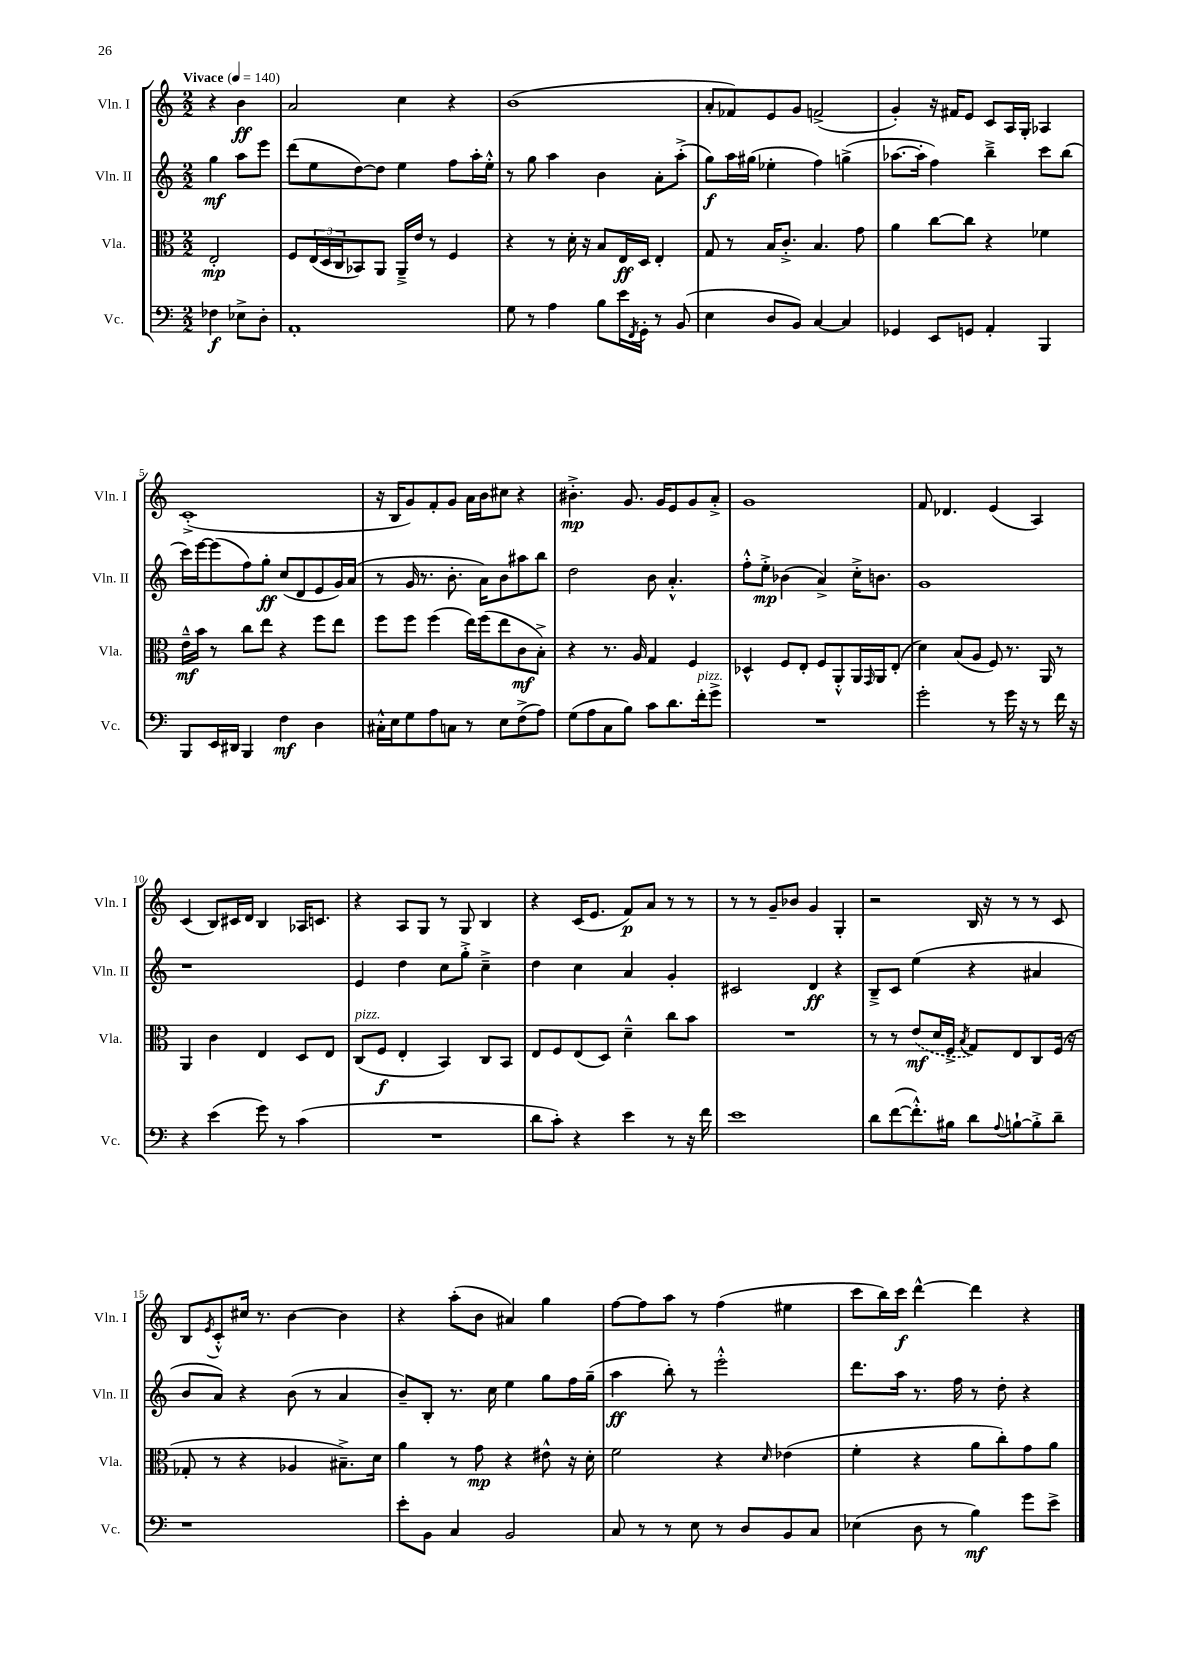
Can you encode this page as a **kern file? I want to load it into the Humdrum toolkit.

**kern	**dynam	**kern	**dynam	**kern	**dynam	**kern	**dynam
*part4	*part4	*part3	*part3	*part2	*part2	*part1	*part1
*staff4	*staff4	*staff3	*staff3	*staff2	*staff2	*staff1	*staff1
*I"Vc.	*	*I"Vla.	*	*I"Vln. II	*	*I"Vln. I	*
*I'Vc.	*	*I'Vla.	*	*I'Vln. II	*	*I'Vln. I	*
*clefF4	*	*clefC3	*	*clefG2	*	*clefG2	*
*k[]	*	*k[]	*	*k[]	*	*k[]	*
*M2/2	*	*M2/2	*	*M2/2	*	*M2/2	*
*MM140	*	*MM140	*	*MM140	*	*MM140	*
=	=	=	=	=	=	=	=
!	!	!	!	!	!	!LO:TX:a:B:t=Vivace	!
4F-X\	f	2E'/	mp	4gg\	mf	4r	.
8E-X^\L	.	.	.	8aa\L	.	4b\	ff
8D'\J	.	.	.	8eee\J	.	.	.
=1	=1	=1	=1	=1	=1	=1	=1
1AA'	.	8F/L	.	(8ddd\L	.	2a/	.
.	.	(24E/L	.	8ee\	.	.	.
.	.	24D/	.	.	.	.	.
.	.	24C/J	.	.	.	.	.
.	.	8BB-X/)	.	[8dd\)	.	.	.
.	.	8AA/J	.	8dd\J]	.	.	.
.	.	16AA~^/LL	.	4ee\	.	4cc\	.
.	.	16e/JJ	.	.	.	.	.
.	.	8r	.	.	.	.	.
.	.	4F/	.	8ff\L	.	4r	.
.	.	.	.	16aa'\L	.	.	.
.	.	.	.	16ee'^^\JJ	.	.	.
=2	=2	=2	=2	=2	=2	=2	=2
8G\	.	4r	.	8r	.	(1b	.
8r	.	.	.	8gg\	.	.	.
4A\	.	8r	.	4aa\	.	.	.
.	.	16d'\	.	.	.	.	.
.	.	16r	.	.	.	.	.
8B\L	.	8B/L	.	4b\	.	.	.
16e\L	.	16E/L	ff	.	.	.	.
8qFF/	.	.	.	.	.	.	.
16GG'\JJ	.	16D/JJ	.	.	.	.	.
8r	.	4E'/	.	8a'\L	.	.	.
(8BB/	.	.	.	(8aa'^\J	.	.	.
=3	=3	=3	=3	=3	=3	=3	=3
4E\	.	8G/	.	8gg\L)	f	8a'/L	.
.	.	8r	.	16aa\L	.	8f-X/)	.
.	.	.	.	(16gg#X\JJ	.	.	.
8D/L	.	16B/KL	.	4ee-X'\	.	8e/	.
.	.	8.c'^/J	.	.	.	.	.
8BB/J)	.	.	.	.	.	8g/J	.
[4C/	.	4.B/	.	4ff\)	.	(2fn^/	.
4C/]	.	.	.	(4ggn^\	.	.	.
.	.	8g\	.	.	.	.	.
=4	=4	=4	=4	=4	=4	=4	=4
4GG-X/	.	4a\	.	[8.aa-X\L	.	4g'/)	.
.	.	.	.	16aa-'\Jk]	.	.	.
8EE/L	.	[8cc\L	.	4ff\)	.	16r	.
.	.	.	.	.	.	16f#X/KL	.
8GGn/J	.	8cc\J]	.	.	.	8e/J	.
4AA'/	.	4r	.	4bb~^\	.	8c/L	.
.	.	.	.	.	.	16A/L	.
.	.	.	.	.	.	16G'/JJ	.
4BBB/	.	4f-X\	.	8ccc\L	.	4A-X/	.
.	.	.	.	(8bb\J	.	.	.
!!LO:LB:g=z
=5	=5	=5	=5	=5	=5	=5	=5
8BBB/L	.	16e~^^\LL	mf	16ccc\LL)	.	(1c'^	.
.	.	16b\JJ	.	[16eee\J	.	.	.
16EE/L	.	8r	.	(8eee\]	.	.	.
16DD#X/JJ	.	.	.	.	.	.	.
4BBB/	.	8cc\L	.	8ff\)	.	.	.
.	.	8ee\J	.	8gg'\J	ff	.	.
4F\	mf	4r	.	(8cc/L	.	.	.
.	.	.	.	8d/	.	.	.
4D\	.	8ff\L	.	8e/	.	.	.
.	.	8ee\J	.	16g/L)	.	.	.
.	.	.	.	(16a/JJ	.	.	.
=6	=6	=6	=6	=6	=6	=6	=6
16C#X'^^\LL	.	8ff\L	.	8r	.	16r	.
16E\J	.	.	.	.	.	16B/KL	.
8G\	.	8ff\J	.	16g/	.	8g/)	.
.	.	.	.	8.r	.	.	.
8A\	.	(4ff\	.	.	.	8f'/	.
8Cn\J	.	.	.	8.b'\	.	8g/J	.
8r	.	16ee\LL)	.	.	.	16a\LL	.
.	.	(16ff\J	.	16a\KL)	.	16b\J	.
8E\L	.	8ee\	.	8b\	.	8cc#X\J	.
(8F^\	.	8c\	mf	8aa#X\	.	4r	.
8A\J)	.	8B'^\J)	.	8bb\J	.	.	.
=7	=7	=7	=7	=7	=7	=7	=7
(8G\L	.	4r	.	2dd\	.	4.b#X'^\	mp
8A\	.	.	.	.	.	.	.
8C\	.	8.r	.	.	.	.	.
8B\J)	.	.	.	.	.	8.g/	.
.	.	16A/	.	.	.	.	.
8c\L	.	4G/	.	8b\	.	.	.
.	.	.	.	.	.	16g/KL	.
8.d\	.	.	.	4.a'^^/	.	8e/	.
.	.	4F/	.	.	.	8g/	.
!LO:TX:a:i:t=pizz.	!	!	!	!	!	!	!
16f'\k	.	.	.	.	.	.	.
8g^\J	.	.	.	.	.	8a'^/J	.
=8	=8	=8	=8	=8	=8	=8	=8
1r	.	4D-X^^/	.	8ff'^^\L	.	1g	.
.	.	.	.	8ee'^\J	mp	.	.
.	.	8F/L	.	(4b-X\	.	.	.
.	.	8E'/J	.	.	.	.	.
.	.	8F/L	.	4a^/)	.	.	.
.	.	8AA'^^/	.	.	.	.	.
.	.	16AA/L	.	16cc'^\KL	.	.	.
.	.	16qqGG/	.	.	.	.	.
.	.	16AA/J	.	8.bn\J	.	.	.
.	.	(8E'/J	.	.	.	.	.
=9	=9	=9	=9	=9	=9	=9	=9
2g'\	.	4d\)	.	1g	.	8f/	.
.	.	.	.	.	.	4.d-X/	.
.	.	(8B/L	.	.	.	.	.
.	.	8A/J	.	.	.	.	.
8r	.	8F/)	.	.	.	(4e/	.
16g\	.	8.r	.	.	.	.	.
16r	.	.	.	.	.	.	.
8r	.	.	.	.	.	4A/)	.
.	.	16AA/	.	.	.	.	.
16f\	.	8r	.	.	.	.	.
16r	.	.	.	.	.	.	.
!!LO:LB:g=z
=10	=10	=10	=10	=10	=10	=10	=10
4r	.	4AA/	.	1r	.	(4c/	.
(4e\	.	4c\	.	.	.	8B/L)	.
.	.	.	.	.	.	16c#X/L	.
.	.	.	.	.	.	16d/JJ	.
8g\)	.	4E/	.	.	.	4B/	.
8r	.	.	.	.	.	.	.
(4c\	.	8D/L	.	.	.	16A-X/KL	.
.	.	.	.	.	.	8.cn/J	.
.	.	8E/J	.	.	.	.	.
=11	=11	=11	=11	=11	=11	=11	=11
!	!	!LO:TX:a:i:t=pizz.	!	!	!	!	!
1r	.	(8C/L	.	4e/	.	4r	.
.	.	8F/J	f	.	.	.	.
.	.	4E'/	.	4dd\	.	8A/L	.
.	.	.	.	.	.	8G/J	.
.	.	4BB/)	.	8cc\L	.	8r	.
.	.	.	.	8gg'^\J	.	8G/	.
.	.	8C/L	.	4cc~^\	.	4B/	.
.	.	8BB/J	.	.	.	.	.
=12	=12	=12	=12	=12	=12	=12	=12
8d\L	.	8E/L	.	4dd\	.	4r	.
8c'\J)	.	8F/	.	.	.	.	.
4r	.	(8E/	.	4cc\	.	(16c/KL	.
.	.	.	.	.	.	8.e/J	.
.	.	8D/J)	.	.	.	.	.
4e\	.	4d~^^\	.	4a/	.	8f/L)	p
.	.	.	.	.	.	8a/J	.
8r	.	8cc\L	.	4g'/	.	8r	.
16r	.	8b\J	.	.	.	8r	.
16f\	.	.	.	.	.	.	.
=13	=13	=13	=13	=13	=13	=13	=13
1e	.	1r	.	2c#X/	.	8r	.
.	.	.	.	.	.	8r	.
.	.	.	.	.	.	8g~/L	.
.	.	.	.	.	.	8b-X/J	.
.	.	.	.	4d/	ff	4g/	.
.	.	.	.	4r	.	4G'/	.
=14	=14	=14	=14	=14	=14	=14	=14
8d\L	.	8r	.	8B~^/L	.	2r	.
([8f\	.	8r	.	8c/J	.	.	.
8.f'^^\])	.	(8e/L	mf	(4ee\	.	.	.
.	.	16d/L	.	.	.	.	.
16B#X\Jk	.	16F^/JJ	.	.	.	.	.
.	.	8qB/	.	.	.	.	.
8d\L	.	8G/L)	.	4r	.	16B/	.
.	.	.	.	.	.	16r	.
8qqA/	.	.	.	.	.	.	.
[8Bn`\	.	8E/	.	.	.	8r	.
8B'^\]	.	8C/	.	4a#X/	.	8r	.
8d~\J	.	(16F/Jk	.	.	.	8c/	.
.	.	16r	.	.	.	.	.
!!LO:LB:g=z
=15	=15	=15	=15	=15	=15	=15	=15
1r	.	8G-X'/	.	8b/L	.	8B/L	.
.	.	.	.	.	.	8qe/	.
.	.	8r	.	8a/J)	.	8c'^^/	.
.	.	4r	.	4r	.	16cc#X/Jk	.
.	.	.	.	.	.	8.r	.
.	.	4A-X/	.	(8b\	.	[4b\	.
.	.	.	.	8r	.	.	.
.	.	8.B#X~^\L)	.	4a/	.	4b\]	.
.	.	16d\Jk	.	.	.	.	.
=16	=16	=16	=16	=16	=16	=16	=16
8e'\L	.	4a\	.	8b~/L)	.	4r	.
8BB\J	.	.	.	8B'/J	.	.	.
4C/	.	8r	.	8.r	.	(8aa'\L	.
.	.	8g\	mp	.	.	8b\J	.
.	.	.	.	16cc\	.	.	.
2BB/	.	4r	.	4ee\	.	4a#X/)	.
.	.	8e#X^^\	.	8gg\L	.	4gg\	.
.	.	16r	.	16ff\L	.	.	.
.	.	16d'\	.	(16gg~\JJ	.	.	.
=17	=17	=17	=17	=17	=17	=17	=17
8C/	.	2f\	.	4aa\	ff	[8ff\L	.
8r	.	.	.	.	.	8ff\]	.
8r	.	.	.	8bb'\)	.	8aa\J	.
8E\	.	.	.	8r	.	8r	.
8r	.	4r	.	2eee'^^\	.	(4ff\	.
8D/L	.	.	.	.	.	.	.
.	.	16qqd/	.	.	.	.	.
8BB/	.	(4e-X\	.	.	.	4ee#X\	.
8C/J	.	.	.	.	.	.	.
=18	=18	=18	=18	=18	=18	=18	=18
(4E-X\	.	4f'\	.	8.ddd\L	.	8ccc\L	.
.	.	.	.	.	.	16bb\L)	.
.	.	.	.	16aa\Jk	.	16ccc\JJ	f
8D\	.	4r	.	8.r	.	[4ddd^^\	.
8r	.	.	.	.	.	.	.
.	.	.	.	16ff\	.	.	.
4B\)	mf	8a\L	.	8r	.	4ddd\]	.
.	.	8cc'\)	.	8dd'\	.	.	.
8g\L	.	8g\	.	4r	.	4r	.
8e^\J	.	8a\J	.	.	.	.	.
==	==	==	==	==	==	==	==
*-	*-	*-	*-	*-	*-	*-	*-
